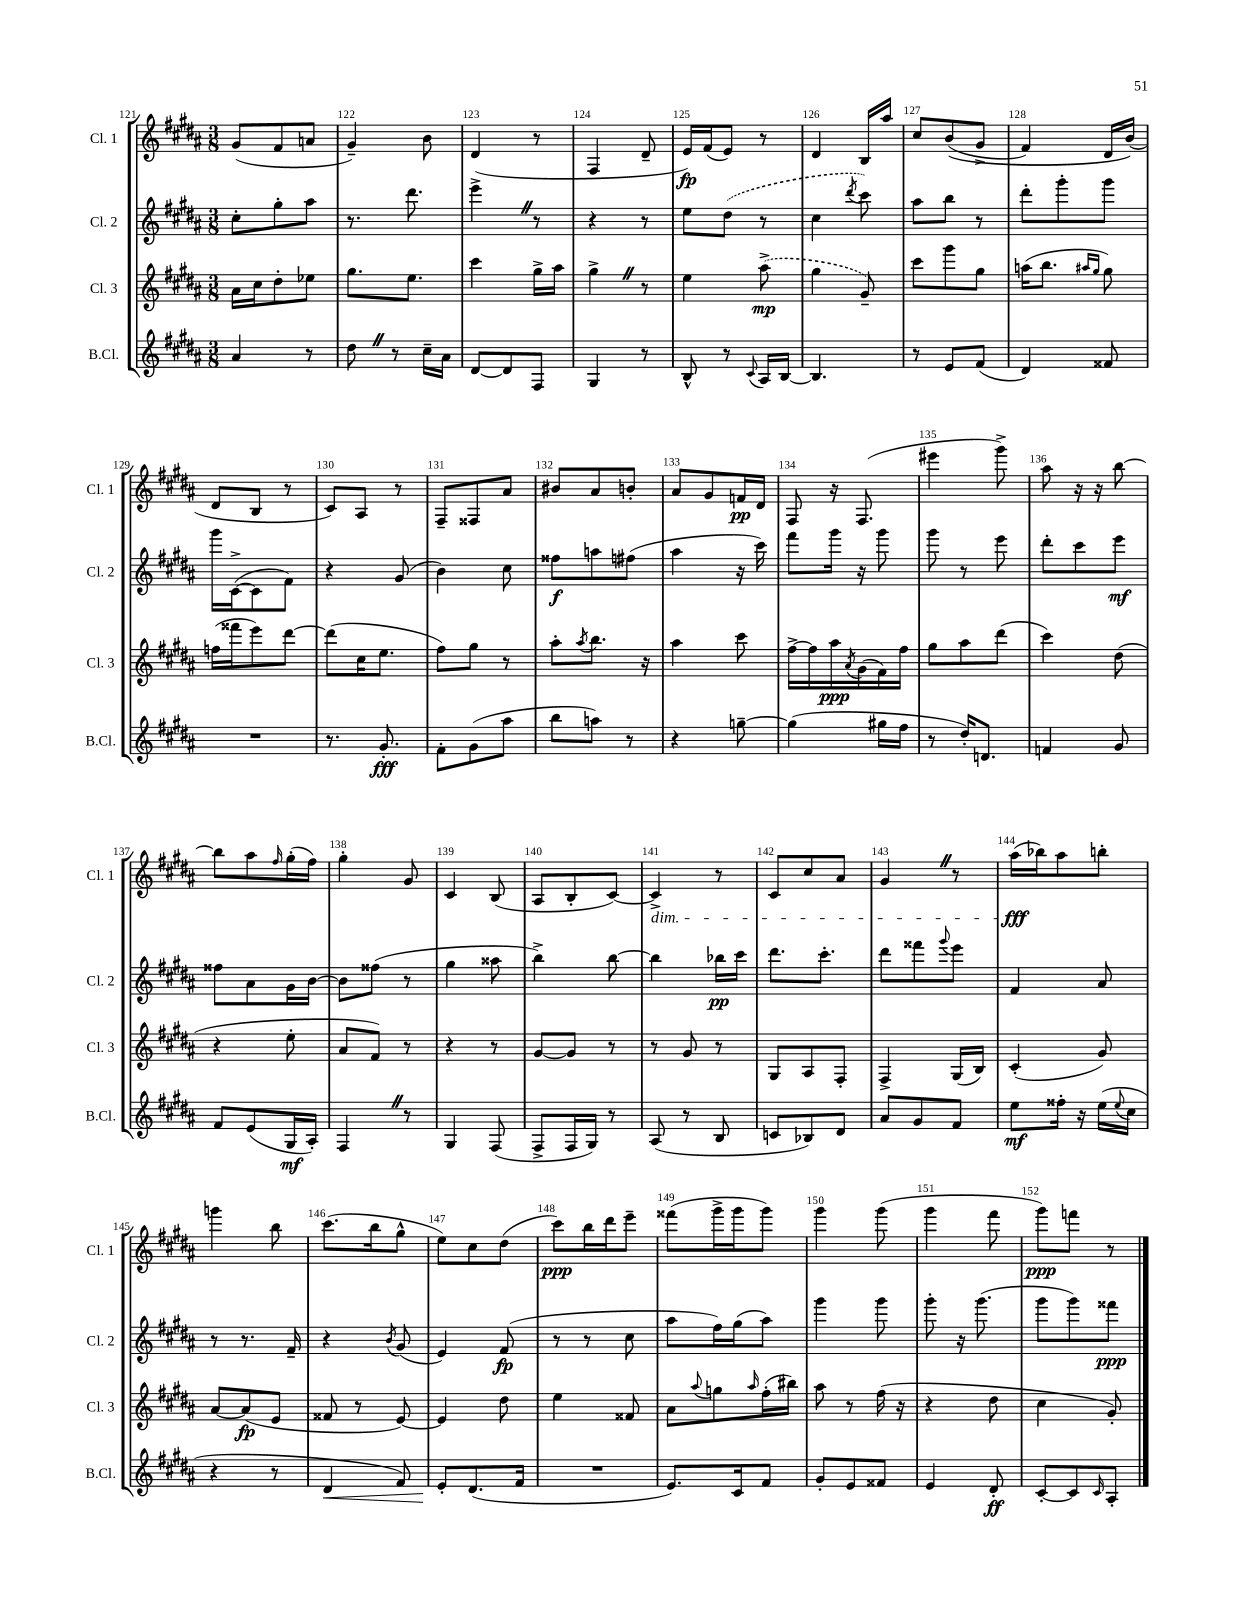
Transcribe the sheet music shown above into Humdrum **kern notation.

**kern	**kern	**kern	**kern
*staff4	*staff3	*staff2	*staff1
*clefG2	*clefG2	*clefG2	*clefG2
*k[f#c#g#d#a#]	*k[f#c#g#d#a#]	*k[f#c#g#d#a#]	*k[f#c#g#d#a#]
*M3/8	*M3/8	*M3/8	*M3/8
4a#	16a#	8cc#'	(8g#
.	16cc#	.	.
.	8dd#'	8gg#'	8f#
8r	8ee-	8aa#	8a
=	=	=	=
8dd#	8.gg#	8.r	4g#~)
8r	.	.	.
.	8.ee	8.ddd#	.
16cc#~	.	.	8b
16a#	.	.	.
=	=	=	=
[8d#	4ccc#	4eee^	(4d#
8d#]	.	.	.
8F#	16gg#^	8r	8r
.	16aa#	.	.
=	=	=	=
4G#	4gg#^	4r	4F#
8r	8r	8r	8d#~
=	=	=	=
8B^^	4ee	8ee	16e)
.	.	.	(16f#
8r	.	(8dd#	8e)
8qqc#	.	.	.
16A#	(8aa#^	8r	8r
[16B	.	.	.
=	=	=	=
4.B]	4gg#	4cc#	4d#
.	.	8qddd#	.
.	8g#~)	8ccc#)	16B
.	.	.	16aa#
=	=	=	=
8r	8ccc#	8aa#	8cc#
8e	8ggg#	8bb	&((8b
(8f#	8gg#	8r	8g#^
=	=	=	=
4d#)	(16aa	8ddd#'	4f#)
.	8.bb	.	.
.	.	8ggg#'	.
.	16qqaa#	.	.
.	16qqgg#	.	.
8f##	8gg#)	8ggg#	16d#
.	.	.	(16b&)
=	=	=	=
4.r	(16ff	16ggg#	8d#
.	16fff##	([16c#^	.
.	8eee)	8c#]	8B
.	[8ddd#	8f#)	8r
=	=	=	=
8.r	(8ddd#]	4r	8c#)
.	16cc#	.	8A#
8.g#'	8.ee	.	.
.	.	(8g#	8r
=	=	=	=
8f#'	8ff#)	4b)	8F#~
(8g#	8gg#	.	8F##
8aa#	8r	8cc#	8a#
=	=	=	=
8bb	8aa#'	8ff##	8b#
.	8qaa#	.	.
8aa)	8.bb	8aa	8a#
8r	.	(8ff#	8b'
.	16r	.	.
=	=	=	=
4r	4aa#	4aa#	8a#
.	.	.	8g#
[8gg~	8ccc#	16r	16f
.	.	16ccc#)	16d#
=	=	=	=
(4gg]	[16ff#^	8fff#	8F#
.	16ff#]	.	.
.	16aa#	16ggg#	16r
.	8qa#	.	.
.	(16g#	16r	(8.F#
16gg#	16f#)	8ggg#	.
16ff#	16ff#	.	.
=	=	=	=
8r	8gg#	8ggg#	4eee#
16dd#')	8aa#	8r	.
8.d	.	.	.
.	(8ddd#	8eee	8ggg#^)
=	=	=	=
4f	4ccc#)	8ddd#'	8aa#
.	.	8ccc#	16r
.	.	.	16r
8g#	(8dd#	8eee	[8bb
=	=	=	=
8f#	4r	8ff##	8bb]
(8e	.	8a#	8aa#
.	.	.	16qqff#
16G#	8ee'	16g#	(16gg#'
16A#')	.	[16b	16ff#)
=	=	=	=
4F#	8a#	8b]	4gg#'
.	8f#)	(8ff##	.
8r	8r	8r	8g#
=	=	=	=
4G#	4r	4gg#	4c#
(8F#	8r	8aa##	(8B
=	=	=	=
8F#^	[8g#	4bb^)	8A#
16F#	8g#]	.	8B'
16G#)	.	.	.
8r	8r	[8bb	[8c#)
=	=	=	=
(8A#	8r	4bb]	4c#^]
8r	8g#	.	.
8B	8r	16bb-	8r
.	.	16ccc#	.
=	=	=	=
8c	8G#	8.ddd#	8c#
8B-)	8A#	.	8cc#
.	.	8.ccc#'	.
8d#	8F#'	.	8a#
=	=	=	=
8a#	4F#^	8ddd#	4g#
8g#	.	8fff##	.
.	.	8qqggg#	.
8f#	(16G#	8eee	8r
.	16B)	.	.
=	=	=	=
8ee	(4c#'	4f#	(16aa#
.	.	.	16bb-)
16ff##'	.	.	8aa#
16r	.	.	.
(16ee	8g#)	8a#	8bb'
8qqee	.	.	.
16cc#	.	.	.
=	=	=	=
4r	[8a#	8r	4ggg
.	(8a#]	8.r	.
8r	8e	.	8bb
.	.	16f#~	.
=	=	=	=
4d#	8f##	4r	(8.ccc#
.	8r	.	.
.	.	.	16bb
.	.	8qb	.
8f#)	[8e)	(8g#	8gg#^^
=	=	=	=
8e'	4e]	4e)	8ee)
(8.d#	.	.	8cc#
.	8dd#	(8f#	(8dd#
16f#	.	.	.
=	=	=	=
4.r	4ee	8r	8ccc#)
.	.	8r	16bb
.	.	.	16ddd#
.	8f##	8cc#	8eee~
=	=	=	=
8.e)	8a#	8aa#	(8fff##
.	8qqaa#	.	.
.	8gg	16ff#)	16ggg#^
16c#	.	(16gg#	16ggg#
.	16qqaa#	.	.
8f#	(16ff#'	8aa#)	8ggg#)
.	16bb#)	.	.
=	=	=	=
8g#'	8aa#	4ggg#	4ggg#
8e	8r	.	.
8f##	(16ff#	8ggg#	(8ggg#
.	16r	.	.
=	=	=	=
4e	4r	8ggg#'	4ggg#
.	.	16r	.
.	.	(8.ggg#	.
8d#'	8dd#	.	8fff#
=	=	=	=
[8c#'	4cc#	8ggg#	8ggg#)
8c#]	.	8ggg#)	8fff
16qqc#	.	.	.
8A#'	8g#')	8fff##	8r
==	==	==	==
*-	*-	*-	*-
